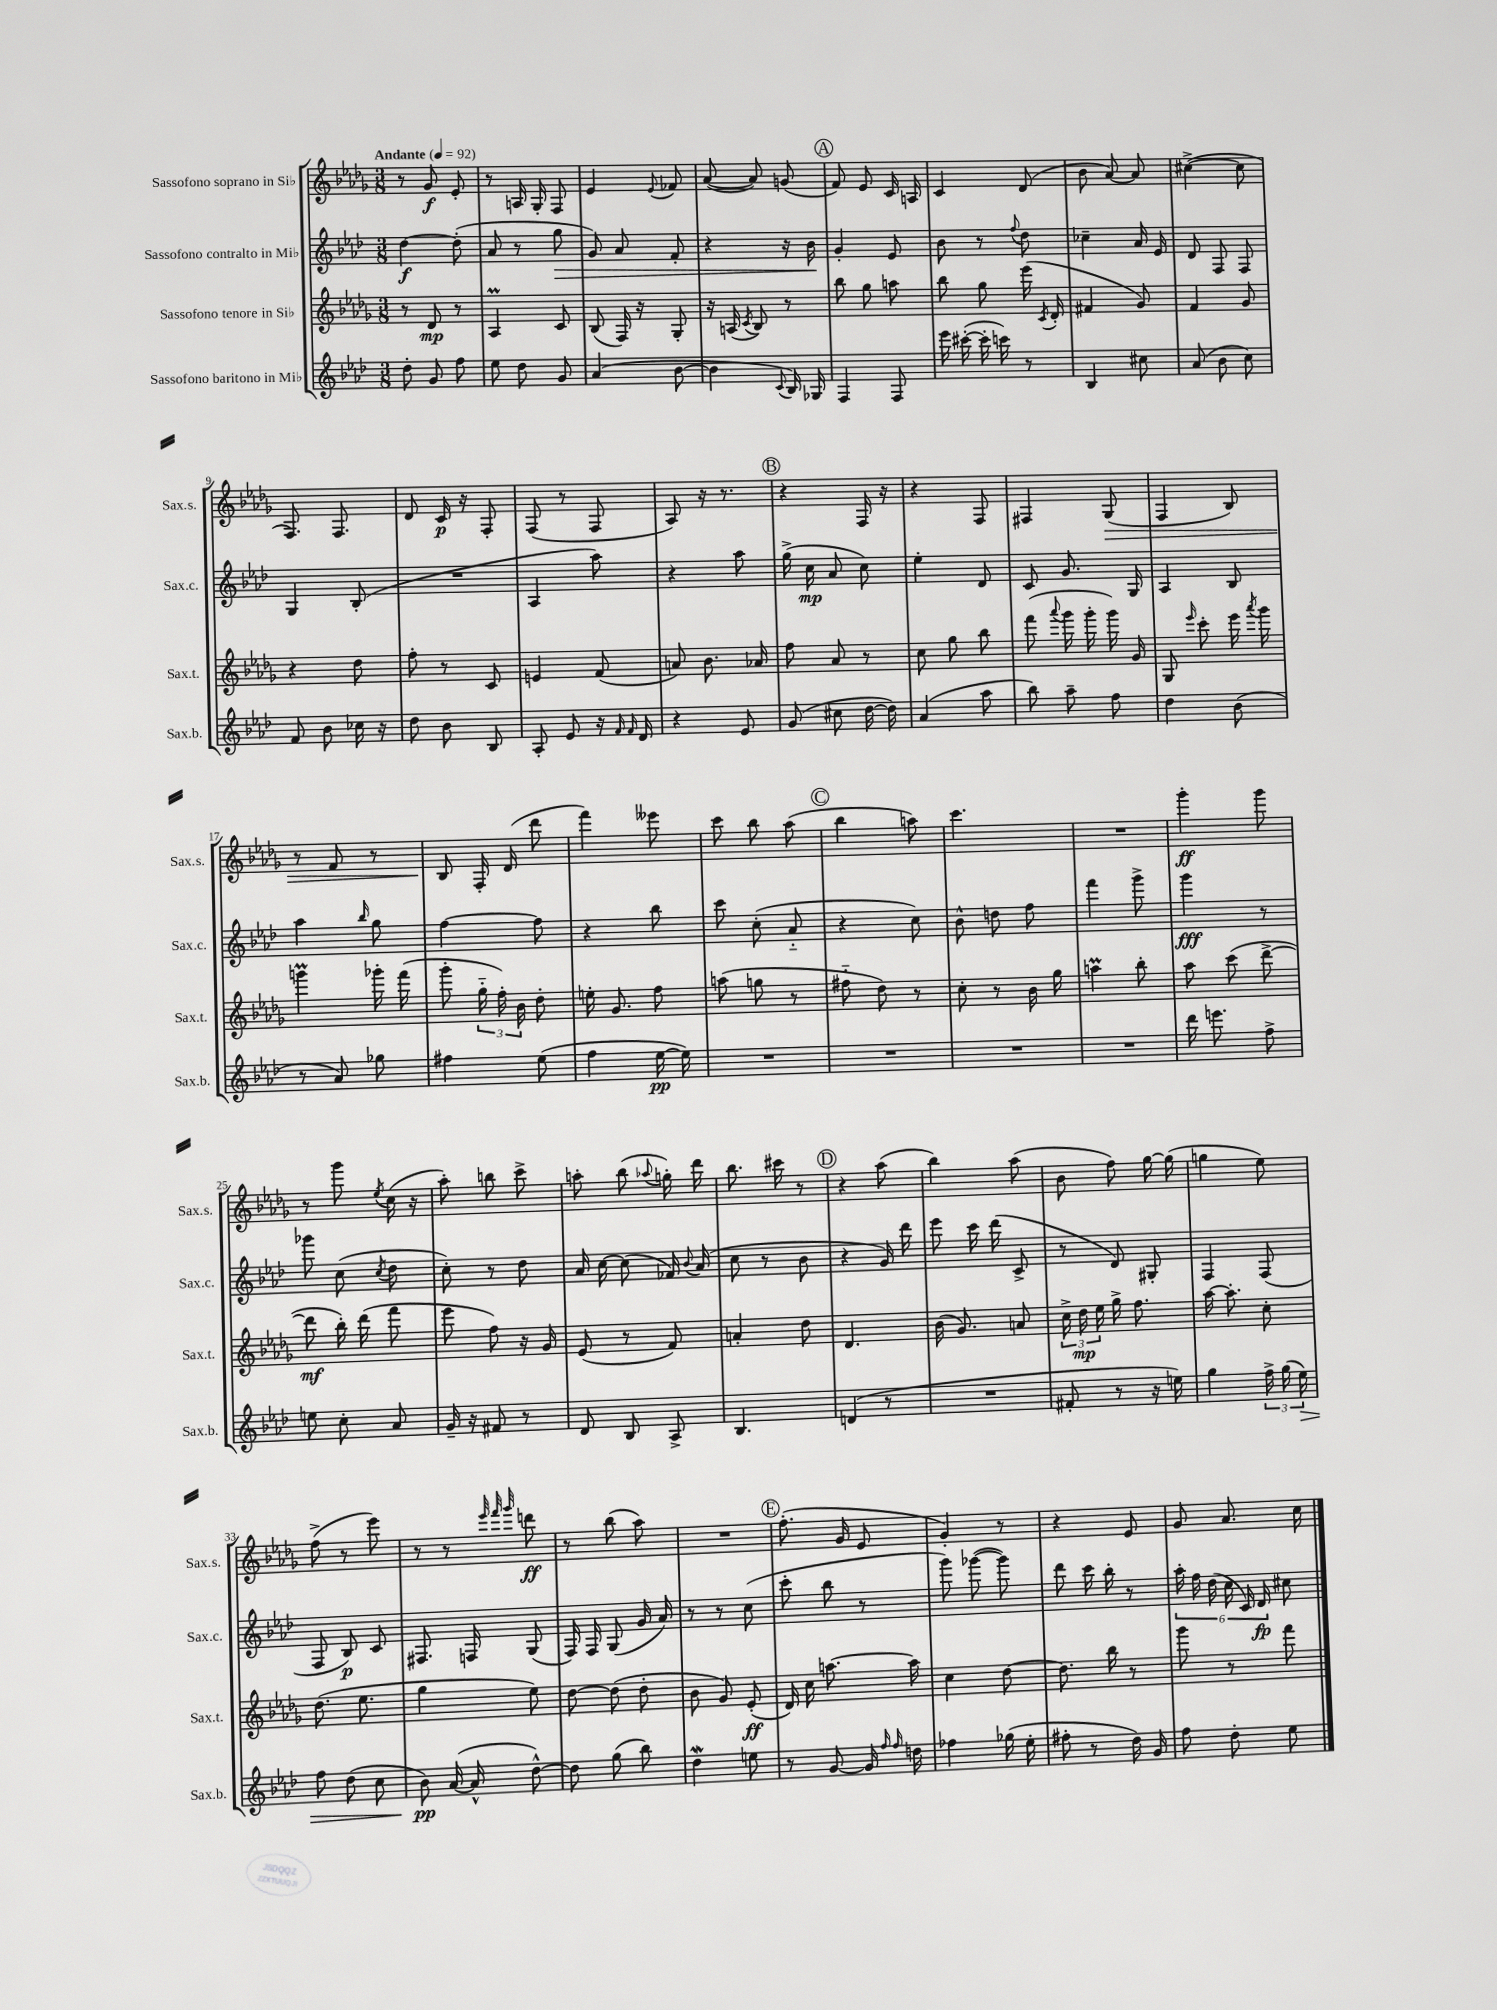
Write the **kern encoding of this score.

**kern	**kern	**kern	**kern
*staff4	*staff3	*staff2	*staff1
*clefG2	*clefG2	*clefG2	*clefG2
*k[b-e-a-d-]	*k[b-e-a-d-g-]	*k[b-e-a-d-]	*k[b-e-a-d-g-]
*M3/8	*M3/8	*M3/8	*M3/8
*MM92	*MM92	*MM92	*MM92
8dd-'	8r	[4dd-	8r
8g	8d-	.	8g-
8ff	8r	(8dd-']	8e-'
=	=	=	=
8ee-	4A-	8a-	8r
8dd-	.	8r	16A
.	.	.	16G-'
8g	8c	8gg	8F
=	=	=	=
(4a-	(8B-	8g)	4e-
.	16F)	8a-	.
.	16r	.	.
.	.	.	8qqe-
[8b-	8G-'	8f'	8f-
=	=	=	=
4b-]	16r	4r	([8a-
.	(16A	.	.
.	8qc	.	.
.	8B-)	.	8a-])
8qqc	.	.	.
16B-)	8r	16r	(8g
16G-	.	16b-	.
=	=	=	=
4F	8bb-	4g'	8f)
.	8gg-	.	8e-
8F	8aa	8e-	16c
.	.	.	16A
=	=	=	=
16eee-	8bb-	8b-	4c
([16ccc#'	.	.	.
16ccc#']	8gg-	8r	.
16ccc)	.	.	.
.	.	8qqff	.
8r	(16eee-	8dd-	(8d-
.	8qc	.	.
.	16d-'	.	.
=	=	=	=
4B-	4f#	4cc-~	8b-
.	.	.	[8a-)
8cc#	8g-)	16a-	8a-]
.	.	16e-	.
=	=	=	=
(8a-	4f	8d-	([4cc#^
8b-	.	8F	.
8cc)	8g-	8F	8cc#]
=	=	=	=
8f	4r	4G	8.F)
8b-	.	.	.
.	.	.	8.F
16cc-	8dd-	(8B-'	.
16r	.	.	.
=	=	=	=
8dd-	8ff'	4.r	8d-
8b-	8r	.	16c
.	.	.	16r
8B-	8c	.	8F'
=	=	=	=
8A-'	4e	4A-	(8F
8e-	.	.	8r
16r	(8f	8aa-)	8F
16qqf	.	.	.
16qqf	.	.	.
16d-	.	.	.
=	=	=	=
4r	8a)	4r	8A-)
.	8.b-	.	16r
.	.	.	8.r
8e-	.	8aa-	.
.	16a-	.	.
=	=	=	=
(8g	8ff	(16gg^	4r
.	.	16cc	.
8cc#	8a-	8a-	.
[16dd-	8r	8cc)	16F
16dd-])	.	.	16r
=	=	=	=
(4a-	8cc	4ee-'	4r
.	8gg-	.	.
8aa-	8bb-	8d-	8F
=	=	=	=
8bb-)	(8fff	8c	4F#
.	8qqaaa-	.	.
8aa-~	16ggg-	8.g	.
.	16ggg-'	.	.
8ff	16ggg-)	.	(8G-
.	16g-	16G	.
=	=	=	=
4dd-	8G-	4A-	4F
.	16qqeee-	.	.
.	8ccc'	.	.
(8b-	16eee-	8B-	8B-)
.	8qaaa-	.	.
.	16ggg-	.	.
=	=	=	=
8r	4ggg	4aa-	8r
8a-)	.	.	8f
.	.	16qqbb-	.
8gg-	16ggg-'	8gg	8r
.	(16fff	.	.
=	=	=	=
4ff#	8ggg-'	[4ff	8B-
.	24gg-'~	.	16F'
.	24ff')	.	.
.	.	.	(16d-
.	24b-	.	.
(8ee-	8dd-'	8ff]	8ddd-
=	=	=	=
4ff	16ee'	4r	4fff)
.	8.g-	.	.
[16ee-	8ff	8bb-	8eee--
16ee-])	.	.	.
=	=	=	=
4.r	(8aa	8ccc	8ccc
.	8gg	(8cc'	8bb-
.	8r	8a-'~	(8aa-
=	=	=	=
4.r	8ff#'~	4r	4bb-
.	8dd-)	.	.
.	8r	8cc)	8aa)
=	=	=	=
4.r	8cc'	8b-^^	4.ccc
.	8r	8dd	.
.	16b-	8ff	.
.	16gg-	.	.
=	=	=	=
4.r	4aa	4fff	4.r
.	8bb-'	8ggg^	.
=	=	=	=
16ddd-	8aa-	4ggg	4ggg-'
8.eee	.	.	.
.	(8ccc	.	.
8ff^	[8ddd-^	8r	8ggg-
=	=	=	=
8ee	8ddd-]	8ggg-	8r
8cc'	16bb-')	(8cc	8ggg-
.	(16ddd-	.	.
.	.	8qcc	8qee-
8a-	8fff	8dd-	(16cc
.	.	.	16r
=	=	=	=
16g~	8eee-	8cc')	8aa-')
16r	.	.	.
8f#	8ff)	8r	8bb
8r	16r	8dd-	8ccc^
.	16g-	.	.
=	=	=	=
8d-	(8e-	16a-	8aa'
.	.	[16cc	.
8B-	8r	(8cc]	(8bb-
.	.	.	8qqaa-
8A-^	8f)	16f-)	16gg')
.	.	8qqb-	.
.	.	(16a-	16ddd-
=	=	=	=
4.B-	4a'	8cc	8.bb-
.	.	8r	.
.	.	.	16ccc#
.	8dd-	8b-	8r
=	=	=	=
(4d	4.d-	4r	4r
8r	.	16g)	(8aa-
.	.	16ddd-	.
=	=	=	=
4.r	(16b-	8eee-	4bb-)
.	8.g-)	.	.
.	.	16ccc	.
.	.	(16ddd-	.
.	8a	8c^	(8aa-
=	=	=	=
8f#'	24cc^	8r	8b-
.	24dd-	.	.
.	24ee-	.	.
8r	16gg-^	8d-)	8ff)
.	8.ff	.	.
16r	.	8G#'	[16gg-
16ee)	.	.	(16gg-]
=	=	=	=
4gg	[16aa-	4F	4gg
.	8.aa-']	.	.
24ff^	8cc'	(8F	8ee-)
(24gg	.	.	.
24ee-)	.	.	.
=	=	=	=
8ff	(8.dd-	8F	(8ff^
(8dd-	.	8B-)	8r
.	8.ee-	.	.
8cc	.	8c	8eee-)
=	=	=	=
8b-)	4gg-	8.F#	8r
([16a-	.	.	8r
16a-^^]	.	16F	.
.	.	.	32qqeee-
.	.	.	32qqfff
.	.	.	32qqggg-
[8dd-^^)	8ee-)	(8G	8ddd
=	=	=	=
8dd-]	[8dd-	16F)	8r
.	.	16F	.
(8gg	(8dd-]	(8G	(8bb-
8bb-)	8dd-'	16g	8aa-)
.	.	16a-)	.
=	=	=	=
4dd-	8b-	8r	4.r
.	8g-)	8r	.
8ee	(8e-'	(8cc	.
=	=	=	=
8r	16d-)	8ccc'	(8.ff'
.	16cc	.	.
[8g	[8.aa	8bb-	.
.	.	.	16g-
16g]	.	8r	8e-
16qqff	.	.	.
16qqff	.	.	.
16dd	16aa]	.	.
=	=	=	=
4ff-	4cc	8ggg)	4g-')
.	.	([8ggg-	.
(16gg-	[8dd-	8ggg-])	8r
16ee-'	.	.	.
=	=	=	=
8ff#'	8.dd-]	8ddd-	4r
8r	.	16ccc	.
.	16bb-	16bb-'	.
16dd-)	8r	8r	8e-
16g	.	.	.
=	=	=	=
8ff	8ggg-	24aa-'	8g-
.	.	24ff	.
.	.	(24dd-	.
8dd-'	8r	24cc	8.a-
.	.	24c)	.
.	.	24d-	.
8ee-	8fff	8cc#	.
.	.	.	16cc
==	==	==	==
*-	*-	*-	*-
